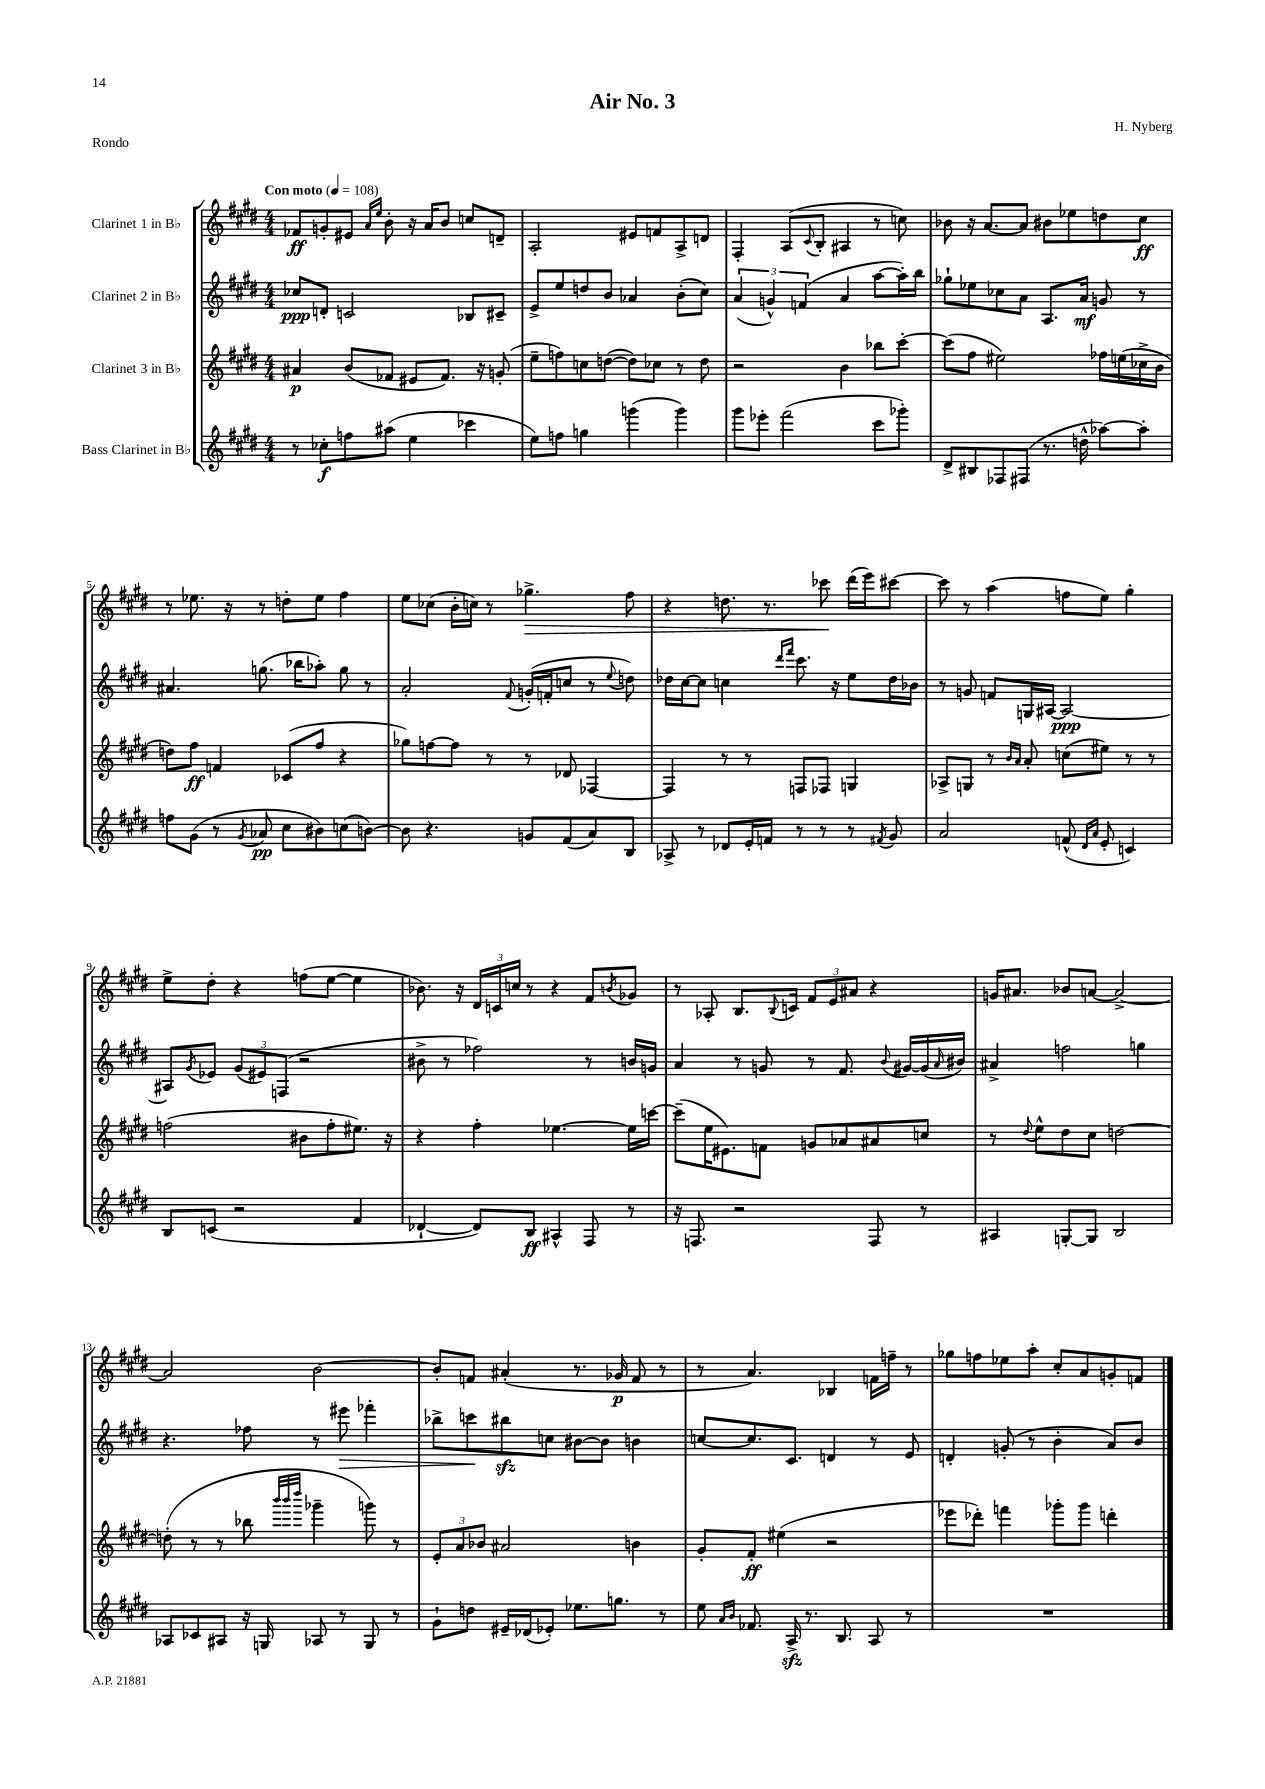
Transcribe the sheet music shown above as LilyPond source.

\header { title = "Air No. 3" composer = "H. Nyberg" piece = "Rondo" }
<<
\new StaffGroup <<
\new Staff = "s0" \with { instrumentName = "Clarinet 1 in Bb" } {
    \clef treble \key e \major \numericTimeSignature \time 4/4 \tempo "Con moto" 4 = 108
    fes'8\ff g'8-. eis'8 \grace { a'16 e''16 } b'8-. r16 a'16 b'8 c''8 d'8-- |
    a2-. eis'8 f'8 a8-> d'8 |
    fis4-. a8( \appoggiatura { cis'8 } b8-. ais4 r8 c''8) |
    bes'8 r16 a'8.~ a'8 bis'8 ees''8 d''8 cis''8\ff |
    r8 ees''8. r16 r8 d''8-. ees''8 fis''4 |
    e''8 ces''8( b'16-. c''16) r8 ges''4.->\> fis''8 |
    r4 d''8. r8. ces'''8\! dis'''16( e'''16) cis'''8~ |
    cis'''8 r8 a''4( f''8 e''8) gis''4-. |
    e''8-> dis''8-. r4 f''8( e''8~ e''4 |
    bes'8.) r16 \tuplet 3/2 { dis'16 c'16 c''16 } r8 r4 fis'8 \acciaccatura { b'8 } ges'8 |
    r8 aes8-. b8. \appoggiatura { b8 } c'16 \tuplet 3/2 { fis'8 e'8 ais'8 } r4 |
    g'16 ais'8. bes'8 a'8~ a'2~-> |
    a'2 b'2~ |
    b'8-. f'8 ais'4-.( r8. ges'16\p f'8 r8 |
    r8 a'4.) bes4 f'16 f''16-- r8 |
    ges''8 f''8 ees''8 a''8-. cis''8-. a'8 g'8-. f'8 \bar "|." |
}
\new Staff = "s1" \with { instrumentName = "Clarinet 2 in Bb" } {
    \clef treble \key e \major \numericTimeSignature \time 4/4
    ces''8\ppp d'8-. c'2 bes8 cis'8-- |
    e'8-> e''8 d''8 b'8 aes'4 b'8-.( cis''8) |
    \tuplet 3/2 { a'4( g'4-^) f'4( } a'4 a''8~ a''16-.) b''16 |
    ges''8-! ees''8 ces''8 a'8 a8. a'16\mf g'8 r8 |
    ais'4. g''8.( bes''16 aes''8-.) g''8 r8 |
    a'2-. \appoggiatura { fis'8 } g'16-.( f'16-. c''8 r8 \appoggiatura { e''8 } d''8) |
    des''16 cis''16~ cis''8 c''4 \grace { dis'''16 fis'''16 } cis'''8. r16 e''8 des''16 bes'16 |
    r8 g'8 f'8 g16 ais16~ ais2~\ppp |
    ais8 \acciaccatura { gis'8 } ees'8 \tuplet 3/2 { gis'8( eis'8) f8( } r2 |
    bis'8-> r8 fes''2) r8 b'16 g'16 |
    a'4 r8 g'8 r8 fis'8. \appoggiatura { b'8 } gis'16~ gis'16( \grace { a'16 } bis'16) |
    ais'4-> f''2 g''4 |
    r4. fes''8 r8 eis'''8\> fes'''4-. |
    bes''8-> c'''8\! bis''8\sfz c''8 bis'8~ bis'8 b'4 |
    c''8~ c''8. cis'8. d'4 r8 e'8 |
    d'4-. g'8-.( r8 b'4-. a'8) b'8 \bar "|." |
}
\new Staff = "s2" \with { instrumentName = "Clarinet 3 in Bb" } {
    \clef treble \key e \major \numericTimeSignature \time 4/4
    ais'4\p b'8( fes'8 eis'8 fes'8.) r16 g'8-.( |
    e''8-- f''8) c''8 d''8~( d''8) ces''8 r8 d''8 |
    r2 b'4 bes''8 cis'''8~-. |
    cis'''8( fis''8 eis''2) fes''16 e''16( ces''16-> b'16 |
    d''8) fis''8\ff f'4 ces'8( fis''8 r4 |
    ges''8) f''8~ f''8 r8 r8 des'8 fes4~ |
    fes4 r8 r8 f8 fes8 g4 |
    aes8-> g8 r8 \grace { b'16 a'16 } a'8-. c''8( eis''8) r8 r8 |
    f''2( bis'8 f''8-. eis''8.) r16 |
    r4 fis''4-. ees''4.~ ees''16 c'''16~ |
    c'''8--( e''16 eis'8.) f'8 g'8 aes'8 ais'8 c''8 |
    r8 \appoggiatura { dis''8 } e''8-^ dis''8 cis''8 d''2~ |
    d''8-.( r8 r8 bes''8 \grace { b'''32 b'''32 dis''''32 } ges'''4-- g'''8) r8 |
    \tuplet 3/2 { e'8-. a'8 bes'8 } ais'2 b'4 |
    gis'8-. fis'8-.\ff eis''4( r2 |
    ees'''8 des'''8-.) f'''4 ges'''8-. ges'''8 d'''4-. \bar "|." |
}
\new Staff = "s3" \with { instrumentName = "Bass Clarinet in Bb" } {
    \clef treble \key e \major \numericTimeSignature \time 4/4
    r8 ces''8-.\f f''8 ais''8( e''4 ces'''4 |
    e''8) f''8 g''4 g'''4( g'''4) |
    gis'''8 ees'''8-. fis'''2( cis'''8 ges'''8-.) |
    dis'8-> bis8 fes8 fis8( r8. d''16-^ aes''8~) aes''8-. |
    f''8 gis'8( r8 \acciaccatura { gis'8 } aes'8\pp cis''8 bis'8) c''8( b'8~) |
    b'8 r4. g'8 fis'8( a'8) b8 |
    aes8-> r8 des'8 e'16-. f'16 r8 r8 r8 \acciaccatura { fis'8 } gis'8 |
    a'2 f'8-^( \grace { dis'16 a'16 } e'8-. c'4) |
    b8 c'8( r2 fis'4 |
    des'4~-! des'8) b8\ff ais4-^ fis8 r8 |
    r16 f8. r2 f8 r8 |
    ais4 g8~-. g8 b2 |
    aes8 ces'8 ais8 r16 g16 aes8 r8 g8 r8 |
    gis'8-! d''8 eis'16-- des'16( ees'8-.) ees''8. g''8. r8 |
    e''8 \grace { a'16 b'16 } fes'8. a16->\sfz r8. b8. a8 r8 |
    R1 \bar "|." |
}
>>
>>
